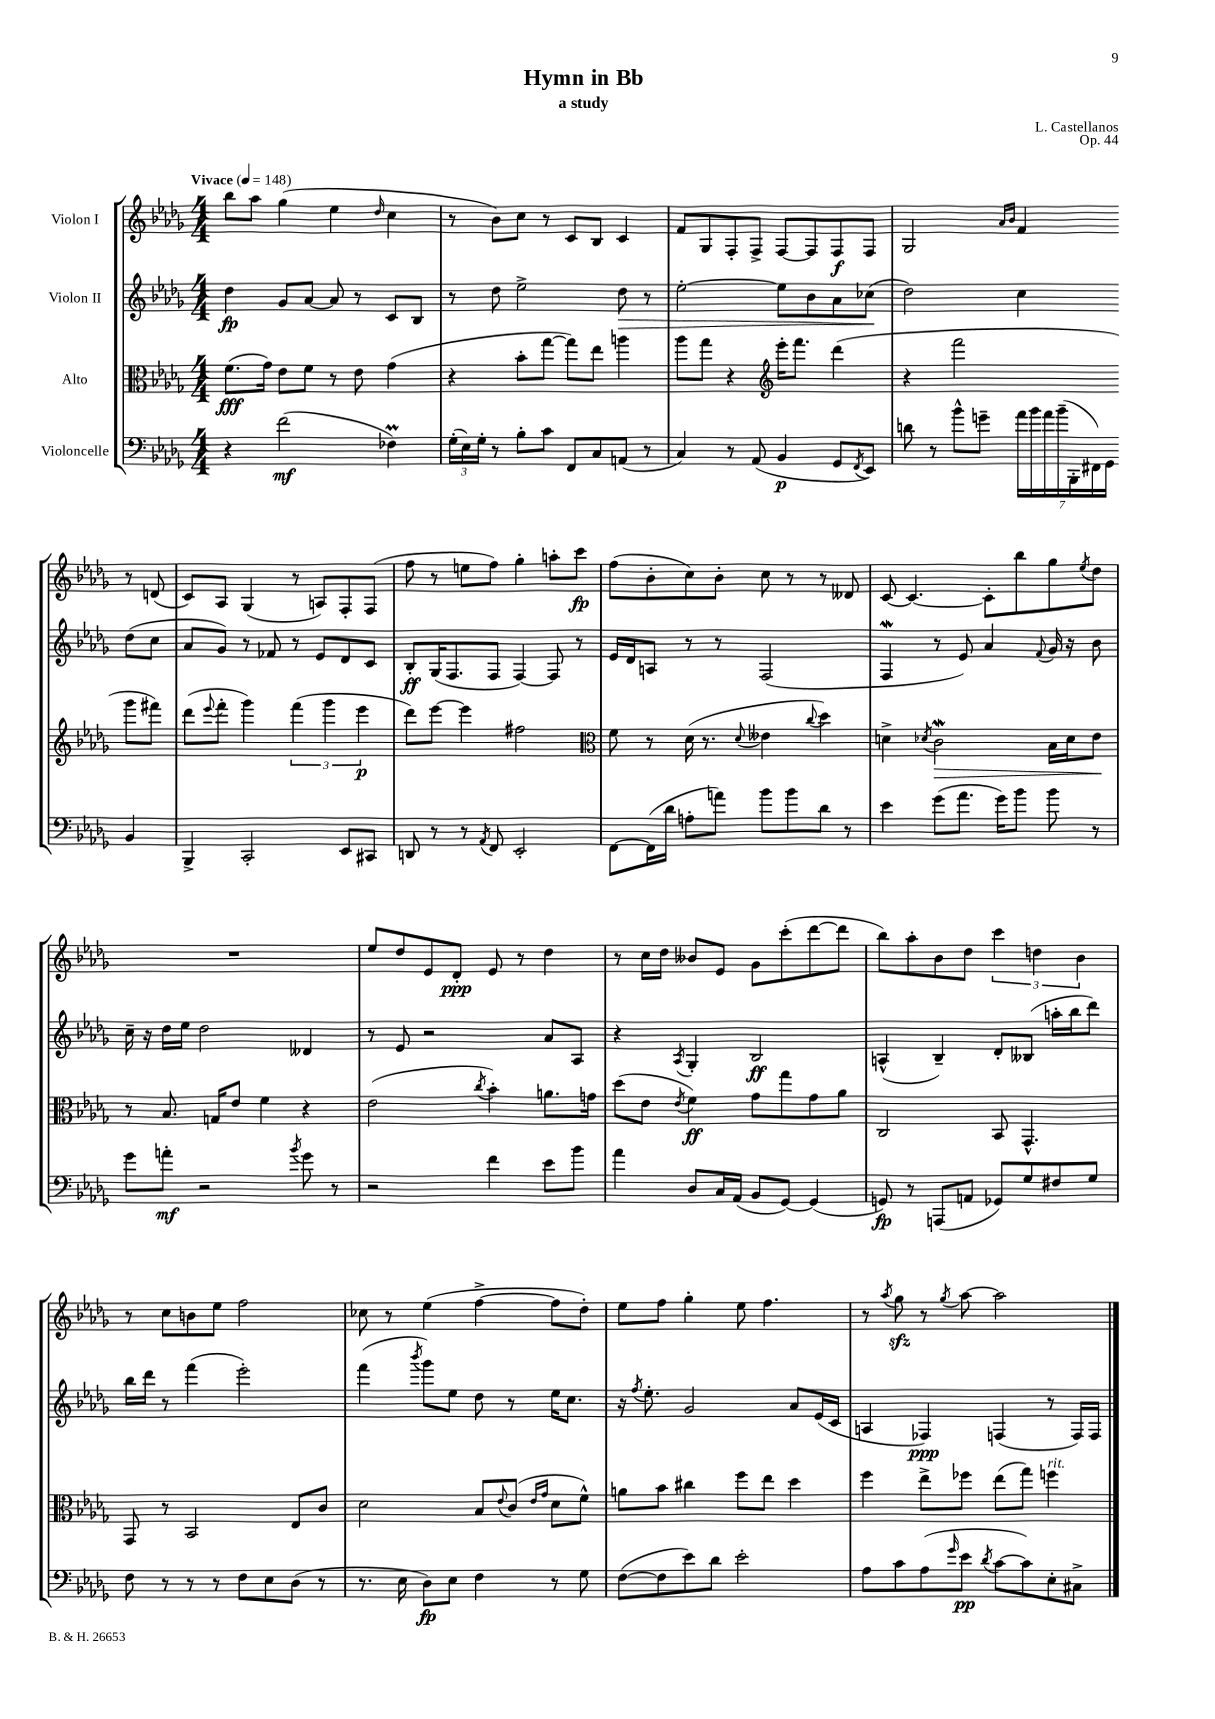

**kern	**kern	**kern	**kern
*staff4	*staff3	*staff2	*staff1
*clefF4	*clefC3	*clefG2	*clefG2
*k[b-e-a-d-g-]	*k[b-e-a-d-g-]	*k[b-e-a-d-g-]	*k[b-e-a-d-g-]
*M4/4	*M4/4	*M4/4	*M4/4
*MM148	*MM148	*MM148	*MM148
4r	(8.f\L	4dd-\	8bb-\L
.	.	.	8aa-\J
.	16g-\Jk)	.	.
(2f\	8e-\L	8g-/L	(4gg-\
.	8f\J	[8a-/J	.
.	8r	8a-/]	4ee-\
.	8e-\	8r	.
.	.	.	16qqdd-/
4F-\)	(4g-\	8c/L	4cc\
.	.	8B-/J	.
=	=	=	=
(24G-'\LL	4r	8r	8r
24E-\)	.	.	.
24G-'\JJ	.	.	.
8r	.	8dd-\	8b-\L)
8B-'\L	8b-'\L	2ee-^\	8cc\J
8c\J	[8gg-\J	.	8r
8FF/L	8gg-\]L)	.	8c/L
8C/	8ee-\J	.	8B-/J
(8AA/J	4aa\	8dd-\	4c/
8r	.	8r	.
=	=	=	=
4C/)	8aa-\L	[2ee-'\	8f/L
.	8gg-\J	.	8G-/
8r	4r	.	8F'/
(8AA-/	.	.	8F^/J
*	*clefG2	*	*
4BB-/	16eee-'\LK	8ee-\]L	[8F/L
.	8.fff\J	.	.
.	.	8b-\	8F/]
8GG-/L	(4ddd-\	8a-\	8F/
8qFF/	.	.	.
8EE-/J)	.	(8cc-\J	8F/J
=	=	=	=
8d\	4r	2dd-\)	2G-/
8r	.	.	.
8b-^^\L	2fff\	.	.
8g~\J	.	.	.
.	.	.	16qqa-/LL
.	.	.	16qqb-/JJ
28a-\LL	.	4cc\	4f/
28b-\	.	.	.
28a-\	.	.	.
(28b-~\	.	.	.
28BBB-'\	.	.	.
28FF#\)	.	.	.
28GG-\JJ	.	.	.
4BB-/	8ggg-\L	(8dd-\L	8r
.	8fff#\J)	8cc\J	(8d/
=	=	=	=
4BBB-^/	(8ddd-\L	8a-/L	8c/L)
.	8qqeee-/	.	.
.	8fff'\J	8g-/J)	8A-/J
2CC'/	4ggg-\)	8r	(4G-/
.	.	8f-/	.
.	(6fff\	8r	8r
.	.	8e-/L	8A/L)
.	6ggg-\	.	.
8EE-/L	.	8d-/	8F'/
.	6eee-\	.	.
8CC#/J	.	8c/J	(8F/J
=	=	=	=
8DD/	8ddd-\L)	8B-'/L	8ff\
8r	[8eee-\J	(16G-/K	8r
.	.	8.F/	.
8r	4eee-\]	.	8ee\L
8qAA-/	.	.	.
8FF/	.	8F/J	8ff\J)
2EE-'/	2ff#\	[4F/)	4gg-'\
.	.	8F/]	8aa'\L
.	.	8r	8ccc\J
=	=	=	=
*	*clefC3	*	*
[8FF\L	8f\	16e-/LL	(8ff\L
.	.	16d-/J	.
(16FF\]L	8r	8A/J	8b-'\
16d-\JJ	.	.	.
8A'\L	(16d-\	8r	8cc\)
.	8.r	.	.
8a\J)	.	8r	8b-'\J
.	8qqd-/	.	.
8b-\L	4e--\	(2F/	8cc\
8b-\	.	.	8r
.	8qqcc/	.	.
8d-\J	4dd-\)	.	8r
8r	.	.	8d--/
=	=	=	=
4e-\	4d^\	4F/	[8c/
.	.	.	4.c/_
.	8qd-/	.	.
(8g-\L	2c\	8r	.
8.a-\J	.	8e-/)	.
.	.	4a-/	8c'\]L
16g-\LK)	.	.	.
8b-\J	.	.	8bb-\
.	.	8qqf/	.
8b-\	16B-\LL	16g-/	8gg-\
.	16d-\J	16r	.
.	.	.	8qee-/
8r	8e-\J	8b-\	8dd-\J
=	=	=	=
8g-\L	8r	16cc~\	1r
.	.	16r	.
8a'\J	8.B-/	16dd-\LL	.
.	.	16ee-\JJ	.
2r	.	2dd-\	.
.	16G/LK	.	.
.	8e-/J	.	.
.	4f\	.	.
8qb-/	.	.	.
8g-\	4r	4d--/	.
8r	.	.	.
=	=	=	=
2r	(2e-\	8r	8ee-/L
.	.	8e-/	8dd-/
.	.	2r	8e-/
.	.	.	8d-'/J
.	8qcc/	.	.
4f\	4b-'\)	.	8e-/
.	.	.	8r
8e-\L	8.a\L	8a-/L	4dd-\
8b-\J	.	8A-/J	.
.	16g\Jk	.	.
=	=	=	=
4a-\	(8dd-\L	4r	8r
.	8e-\J	.	16cc\LL
.	.	.	16dd-\JJ
.	8qe-/	8qA-/	.
8D-/L	4f\)	4G-'/	8b--/L
16C/L	.	.	8e-/J
(16AA-/JJ	.	.	.
8BB-/L	8g-\L	2B-/	8g-\L
[8GG-/J)	8gg-\	.	(8ccc'\
(4GG-/]	8g-\	.	[8ddd-\
.	8a-\J	.	8ddd-\]J
=	=	=	=
8GG/)	2C/	(4A^^/	8bb-\L)
8r	.	.	8aa-'\
(8AAA/L	.	4B-~/)	8b-\
8AA/J	.	.	8dd-\J
8GG-/L)	8BB-/	8d-'/L	6ccc\
8G-/	4.GG-^^/	(8B--/J	.
.	.	.	6dd\
8F#/	.	16aa'\LL	.
.	.	16bb-\J	.
.	.	.	6b-\
8G-/J	.	8ddd-\J)	.
=	=	=	=
8F\	8GG-/	16bb-\LL	8r
.	.	16ddd-\JJ	.
8r	8r	8r	8cc\L
8r	2BB-/	(4fff\	8b\
8r	.	.	8ee-\J
8F\L	.	2eee-'\)	2ff\
8E-\	.	.	.
(8D-\J	8E-/L	.	.
8r	8c/J	.	.
=	=	=	=
8.r	2d-\	(4fff\	8cc-\
.	.	.	8r
16E-\	.	.	.
.	.	8qbbb-/	.
8D-\L)	.	8ggg-\L)	(4ee-\
8E-\J	.	8ee-\J	.
4F\	8B-/L	8dd-\	[4ff^\
.	8qqe-/	.	.
.	(8c/J	8r	.
.	16qqe-/LL	.	.
.	16qqg-/JJ	.	.
8r	8d-\L	16ee-\LK	8ff\]L
.	.	8.cc\J	.
8G-\	8f^^\J)	.	8dd-'\J)
=	=	=	=
([8F\L	8a\L	16r	8ee-\L
.	.	8qff/	.
.	.	8.ee-'\	.
8F\]	8b-\J	.	8ff\J
8e-\)	4cc#\	2g-/	4gg-'\
8d-\J	.	.	.
2e-'\	8ff\L	.	8ee-\
.	8ee-\J	.	4.ff\
.	4dd-\	8a-/L	.
.	.	(16e-/L	.
.	.	16c/JJ	.
=	=	=	=
8A-\L	4ff\	4A/	8r
.	.	.	8qaa-/
8c\	.	.	8gg-\
(8A-\	8ee-^\L	4F-/)	8r
16qqg-/	.	.	8qgg-/
8e-\J	8ff-\J	.	[8aa-\
8qd-/	.	.	.
[8c\L	(8ee-\L	(4F/	2aa-\]
8c\])	8gg-\J)	.	.
8E-'\	4ff\	8r	.
8C#^\J	.	16F/LL)	.
.	.	16F/JJ	.
==	==	==	==
*-	*-	*-	*-
